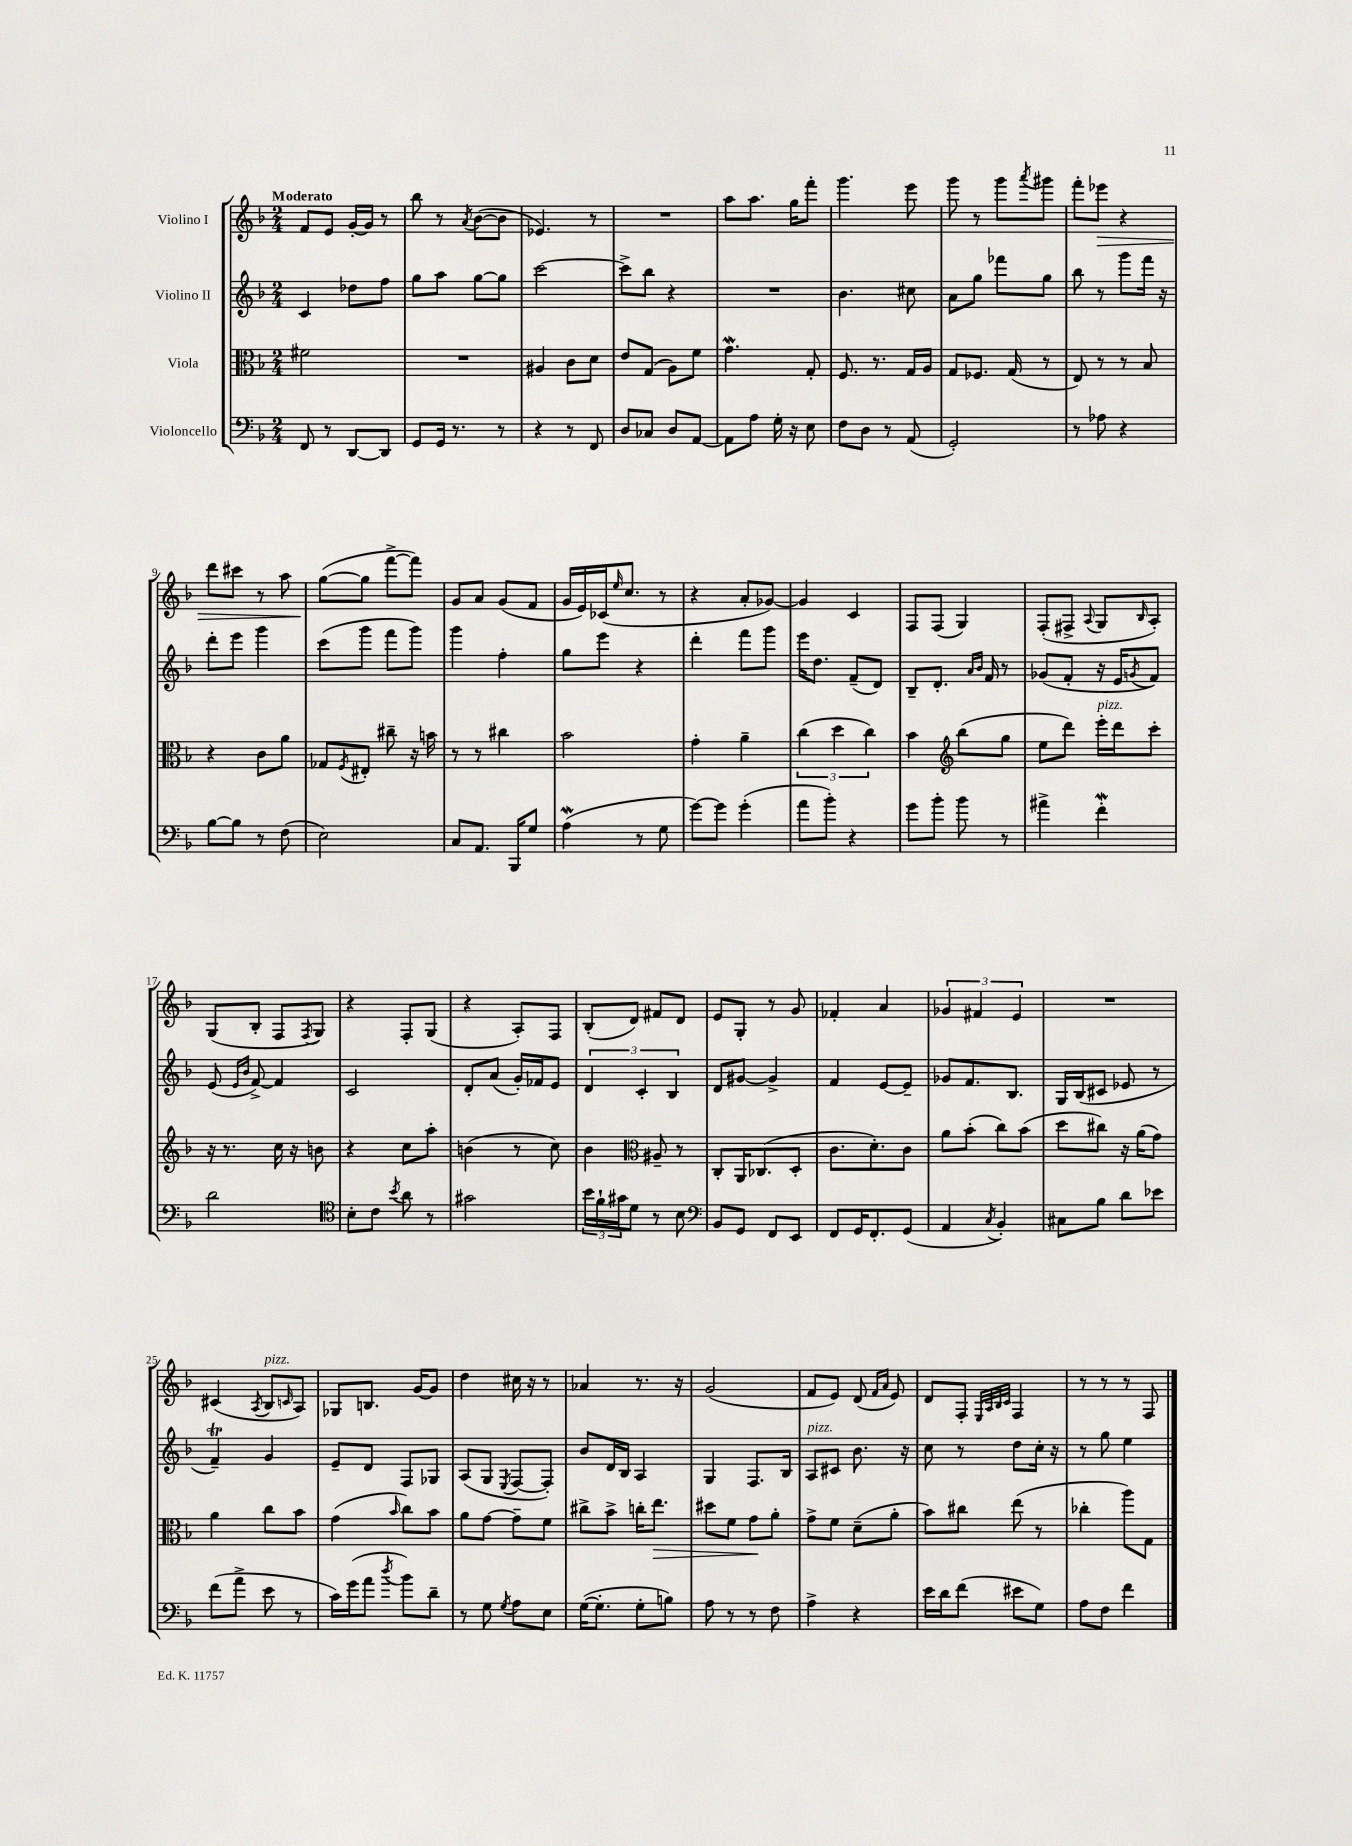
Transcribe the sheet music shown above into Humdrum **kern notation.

**kern	**kern	**dynam	**kern	**kern	**dynam
*part4	*part3	*part3	*part2	*part1	*part1
*staff4	*staff3	*staff3	*staff2	*staff1	*staff1
*I"Violoncello	*I"Viola	*	*I"Violino II	*I"Violino I	*
*clefF4	*clefC3	*	*clefG2	*clefG2	*
*k[b-]	*k[b-]	*	*k[b-]	*k[b-]	*
*M2/4	*M2/4	*	*M2/4	*M2/4	*
=1	=1	=1	=1	=1	=1
!	!	!	!	!LO:TX:a:B:t=Moderato	!
8FF/	2f#X\	.	4c/	8f/L	.
8r	.	.	.	8e/J	.
[8DD/L	.	.	8dd-X\L	[16g'/LL	.
.	.	.	.	16g/JJ]	.
8DD/J]	.	.	8ff\J	8r	.
=2	=2	=2	=2	=2	=2
8GG/L	2r	.	8gg\L	8bb-\	.
16GG/Jk	.	.	8aa\J	8r	.
8.r	.	.	.	.	.
.	.	.	.	8qa/	.
.	.	.	[8gg\L	([8b-\L	.
8r	.	.	8gg\J]	8b-\J]	.
=3	=3	=3	=3	=3	=3
4r	4A#X/	.	[2ccc\	4.e-X/)	.
8r	8c\L	.	.	.	.
8FF/	8d\J	.	.	8r	.
=4	=4	=4	=4	=4	=4
8D/L	8e/L	.	8ccc^\L]	2r	.
8C-X/J	(8G/J	.	8bb-\J	.	.
8D/L	8A\L)	.	4r	.	.
[8AA/J	8f\J	.	.	.	.
=5	=5	=5	=5	=5	=5
8AA\L]	4.gW\	.	2r	8aa\L	.
8A\J	.	.	.	8.aa\J	.
16G'\	.	.	.	.	.
16r	.	.	.	16gg\KL	.
8E\	8G'/	.	.	8fff'\J	.
=6	=6	=6	=6	=6	=6
8F\L	8.F/	.	4.b-\	4.ggg\	.
8D\J	.	.	.	.	.
.	8.r	.	.	.	.
8r	.	.	.	.	.
(8AA/	16G/LL	.	8cc#X\	8eee\	.
.	16A/JJ	.	.	.	.
=7	=7	=7	=7	=7	=7
2GG'/)	8G/L	.	8a\L	8ggg\	.
.	8.F-X/J	.	8gg\J	8r	.
.	.	.	8fff-X\L	8ggg\L	.
.	(16G/	.	.	.	.
.	.	.	.	8qaaa/	.
.	8r	.	8gg\J	8ggg#X\J	.
=8	=8	=8	=8	=8	=8
8r	8E/)	.	8bb-\	8fff'\L	.
!	!	!	!	!	!LO:HP:b
8A-X\	8r	.	8r	8eee-X\J	>
4r	8r	.	8ggg\L	4r	.
.	8B-/	.	16fff\Jk	.	.
.	.	.	16r	.	.
!!LO:LB:g=z
=9	=9	=9	=9	=9	=9
[8B-\L	4r	.	8ddd'\L	8ddd\L	.
8B-\J]	.	.	8eee\J	8ccc#X\J	.
8r	8c\L	.	4ggg\	8r	.
(8F\	8a\J	.	.	8aa\	.
=10	=10	=10	=10	=10	=10
2E\)	8G-X/L	.	(8ccc\L	([8gg\L	.
.	8qF/	.	.	.	.
.	8E#X'/J	.	8ggg\J	8gg\J]	]
.	8cc#X~\	.	8fff\L	[8fff^\L	.
.	16r	.	8ggg\J)	8fff\J])	.
.	16bn\	.	.	.	.
=11	=11	=11	=11	=11	=11
8C/L	8r	.	4ggg\	8g/L	.
8.AA/J	8r	.	.	8a/J	.
.	4cc#X\	.	4ff'\	(8g/L	.
16BBB-/KL	.	.	.	.	.
8G/J	.	.	.	8f/J	.
=12	=12	=12	=12	=12	=12
(4AW\	2b-\	.	8gg\L	16g/LL	.
.	.	.	.	16e/)	.
.	.	.	8eee\J	(16c-X/J	.
.	.	.	.	16qqee/	.
.	.	.	.	8.cc/J	.
8r	.	.	4r	.	.
8G\	.	.	.	8r	.
=13	=13	=13	=13	=13	=13
[8g\L)	4g'\	.	4ddd'\	4r	.
8g\J]	.	.	.	.	.
(4g'\	4a~\	.	8fff\L	8a'/L	.
.	.	.	8ggg\J	[8g-X/J)	.
=14	=14	=14	=14	=14	=14
8a\L	(6cc\	.	16eee\KL	4g-/]	.
.	.	.	8.dd\J	.	.
8b-'\J)	.	.	.	.	.
.	6dd\	.	.	.	.
4r	.	.	(8f~/L	4c/	.
.	6cc\)	.	.	.	.
.	.	.	8d/J)	.	.
=15	=15	=15	=15	=15	=15
8g\L	4b-\	.	8B-~/L	8F/L	.
8b-'\J	.	.	8.d'/J	(8F/J	.
*	*clefG2	*	*	*	*
8b-\	(8bb-\L	.	.	4G/)	.
.	.	.	16qqa/LL	.	.
.	.	.	16qqb-/JJ	.	.
.	.	.	16f/	.	.
8r	8gg\J	.	8r	.	.
=16	=16	=16	=16	=16	=16
4a#X^\	8ee\L	.	(8g-X/L	(8F'/L	.
.	8ddd\J)	.	8f'/J	8F#X^/J	.
.	.	.	.	8qqA/	.
!	!LO:TX:a:i:t=pizz.	!	!	!	!
4fw'\	16eee'\LL	.	16r	8G/L	.
.	16ddd\J	.	16e/KL	.	.
.	.	.	8qgn/	16qqB-/	.
.	8ccc'\J	.	8f/J)	8A'/J)	.
!!LO:LB:g=z
=17	=17	=17	=17	=17	=17
2d\	16r	.	(8e/	(8G/L	.
.	8.r	.	.	.	.
.	.	.	16qqe/LL	.	.
.	.	.	16qqb-/JJ	.	.
.	.	.	[8f^/)	8B-'/J	.
.	16cc\	.	4f/]	8F/L	.
.	16r	.	.	.	.
.	.	.	.	8qF/	.
.	8bn\	.	.	8G/J)	.
=18	=18	=18	=18	=18	=18
*clefC4	*	*	*	*	*
8B-'\L	4r	.	2c/	4r	.
8c\J	.	.	.	.	.
8qb-/	.	.	.	.	.
8a\	8cc\L	.	.	8F'/L	.
8r	8aa'\J	.	.	(8G/J	.
=19	=19	=19	=19	=19	=19
2g#X\	(4bn\	.	8d'/L	4r	.
.	.	.	(8a/J	.	.
.	8r	.	16g'/LL)	8A'/L)	.
.	.	.	16f-X/J	.	.
.	8cc\)	.	8e/J	8F/J	.
=20	=20	=20	=20	=20	=20
24b-\LL	4b-\	.	6d/	(8B-'/L	.
24f`\	.	.	.	.	.
24g#X\J	.	.	.	.	.
8d\J	.	.	.	8d/J)	.
.	.	.	6c'/	.	.
*	*clefC3	*	*	*	*
8r	8A#X~/	.	.	8f#X/L	.
.	.	.	6B-/	.	.
8B-\	8r	.	.	8d/J	.
=21	=21	=21	=21	=21	=21
*clefF4	*	*	*	*	*
8BB-/L	8C'/L	.	8d/L	8e/L	.
8GG/J	16AA/K	.	[8g#X/J	8G'/J	.
.	(8.C-X/	.	.	.	.
8FF/L	.	.	4g#^/]	8r	.
8EE/J	8D'/J	.	.	8g/	.
=22	=22	=22	=22	=22	=22
8FF/L	8.c\L	.	4f/	4f-X'/	.
16GG/K	.	.	.	.	.
8.FF'/	8.d'\)	.	.	.	.
.	.	.	[8e/L	4a/	.
(8GG/J	8c\J	.	8e~/J]	.	.
=23	=23	=23	=23	=23	=23
4AA/	8a\L	.	8g-X/L	6g-X/	.
.	(8b-'\J	.	8.f/	.	.
.	.	.	.	6f#X/	.
8qC/	.	.	.	.	.
4BB-'/)	8cc\L)	.	.	.	.
.	.	.	8.B-/J	.	.
.	.	.	.	6e/	.
.	(8b-\J	.	.	.	.
=24	=24	=24	=24	=24	=24
8C#X\L	8dd\L	.	16G/LL	2r	.
.	.	.	(16B-/J	.	.
8B-\J	8cc#X\J)	.	8c#X/J	.	.
8d\L	16r	.	8e-X/	.	.
.	(16a\KL	.	.	.	.
8e-X\J	8g\J)	.	8r	.	.
!!LO:LB:g=z
=25	=25	=25	=25	=25	=25
(8f\L	4a\	.	4fT~/)	(4c#X/	.
8a^\J	.	.	.	.	.
.	.	.	.	8qA/	.
!	!	!	!	!LO:TX:a:i:t=pizz.	!
8e\	8cc\L	.	4g/	8B-/L	.
.	.	.	.	16qqcn/	.
8r	8b-\J	.	.	8A/J)	.
=26	=26	=26	=26	=26	=26
16c\LL)	(4g\	.	8e~/L	8G-X/L	.
(16g\J	.	.	.	.	.
8a\J	.	.	8d/J	8.Bn/J	.
8qdd/	16qqb-/	.	.	.	.
8b-\L)	8cc\L)	.	8F/L	.	.
.	.	.	.	[16g/KL	.
8d~\J	8b-\J	.	8G-X/J	8g/J]	.
=27	=27	=27	=27	=27	=27
8r	8a\L	.	(8A/L	4dd\	.
8G\	[8g\J	.	8G/J	.	.
8qG/	.	.	8qE/	.	.
8A\L	8g~\L]	.	[8F/L	16cc#X\	.
.	.	.	.	16r	.
8E\J	8f\J	.	8F'/J])	8r	.
=28	=28	=28	=28	=28	=28
([16G\KL	8cc#X^\L	.	8b-/L	4a-X/	.
8.G'\J]	.	.	.	.	.
.	8b-^\J	.	16d/L	.	.
.	.	.	16B-/JJ	.	.
8G'\L	16ccn'\KL	.	4A/	8.r	.
!	!	!LO:HP:b	!	!	!
.	8.ee\J	>	.	.	.
8Bn\J)	.	.	.	.	.
.	.	.	.	16r	.
=29	=29	=29	=29	=29	=29
8A\	8dd#X\L	.	4G/	(2g/	.
8r	8f\J	.	.	.	.
8r	8g\L	.	8.F/L	.	.
8F\	8a'\J	]	.	.	.
.	.	.	16B-/Jk	.	.
=30	=30	=30	=30	=30	=30
!	!	!	!LO:TX:a:i:t=pizz.	!	!
4A^\	8g^\L	.	8A/L	8f/L	.
.	8f\J	.	8c#X/J	8e/J)	.
4r	(8d~\L	.	8.b-\	(8d/	.
.	.	.	.	16qqf/LL	.
.	.	.	.	16qqa/JJ	.
.	8a'\J	.	.	8e/)	.
.	.	.	16r	.	.
=31	=31	=31	=31	=31	=31
16e\LL	8b-\L)	.	8cc\	8d/L	.
16d\J	.	.	.	.	.
(8f\J	8cc#X\J	.	8r	8F'/J	.
.	.	.	.	32qqE/LLL	.
.	.	.	.	32qqA/	.
.	.	.	.	32qqB-/	.
.	.	.	.	32qqc/JJJ	.
8e#X\L	(8ee\	.	8dd\L	4F/	.
8G\J)	8r	.	16cc'\Jk	.	.
.	.	.	16r	.	.
=32	=32	=32	=32	=32	=32
8A\L	4cc-X'\	.	8r	8r	.
8F\J	.	.	8gg\	8r	.
4f\	8aa\L)	.	4ee\	8r	.
.	8G\J	.	.	8F/	.
==	==	==	==	==	==
*-	*-	*-	*-	*-	*-
